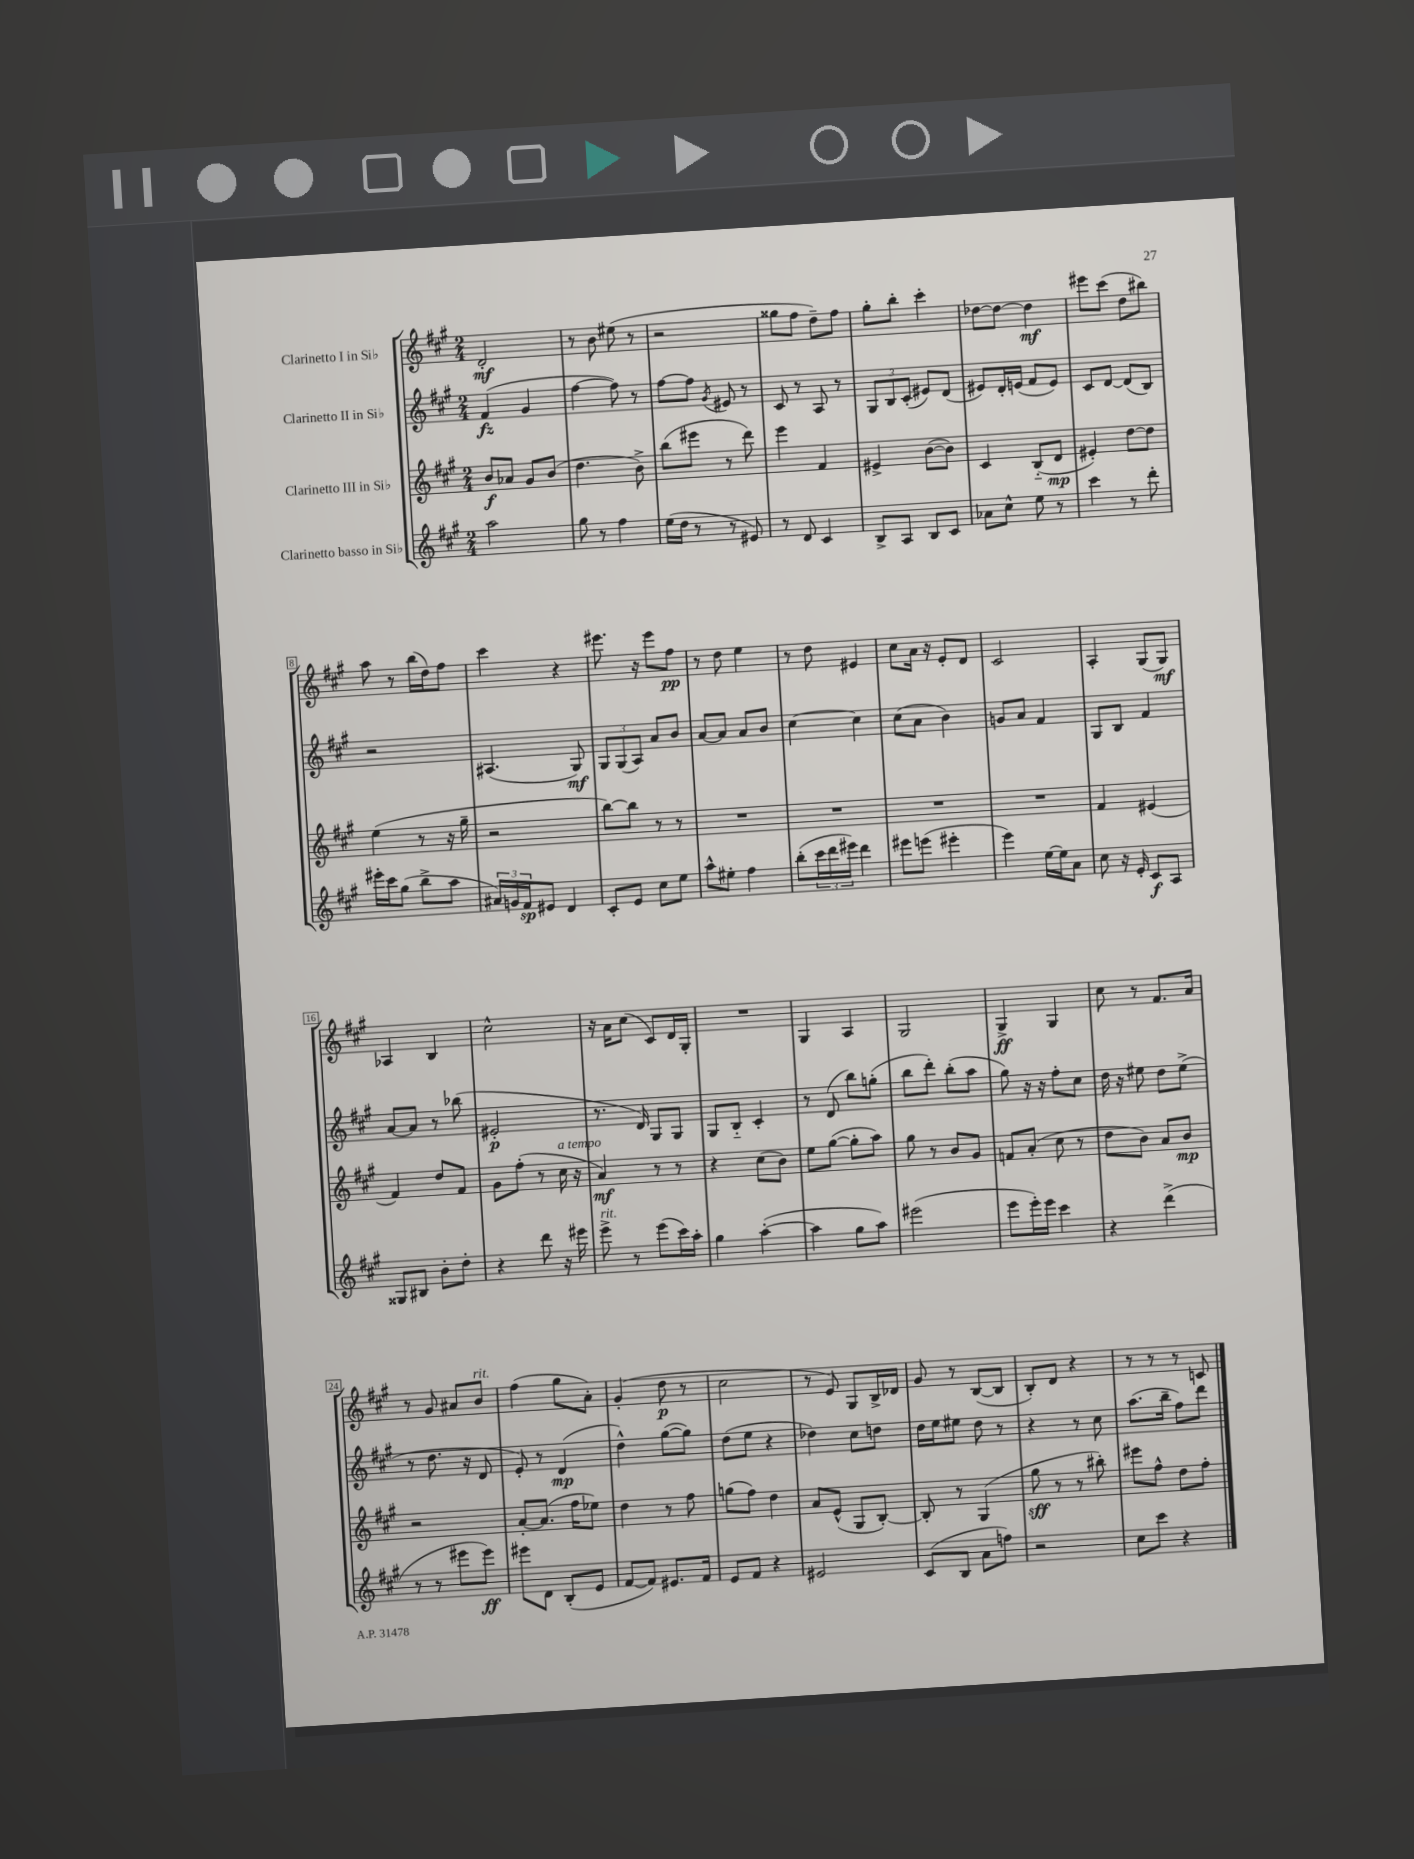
<<
\new StaffGroup <<
\new Staff = "s0" \with { instrumentName = "Clarinetto I in Sib" } {
    \clef treble \key a \major \numericTimeSignature \time 2/4
    d'2-.\mf |
    r8 b'8 eis''8( r8 |
    r2 |
    gisis''8 fis''8 d''8--) fis''8 |
    gis''8-. b''8-. cis'''4-. |
    des''8~ des''8~ des''4\mf |
    eis'''8 cis'''8( d''8 bis''8) |
    a''8 r8 b''16( d''16) fis''8 |
    cis'''4 r4 |
    eis'''8. r16 eis'''8 fis''8\pp |
    r8 d''8 e''4 |
    r8 d''8 eis'4 |
    cis''8 a'16 r16 e'8-. d'8 |
    cis'2 |
    a4-. gis8( gis8\mf) |
    aes4 b4 |
    cis''2-^ |
    r16 a'16 cis''8( cis'8) d'16 gis16-. |
    R2 |
    gis4 a4 |
    gis2 |
    gis4->\ff gis4 |
    cis''8 r8 fis'8. a'16 |
    r8 gis'8 ais'8 b'8^\markup { \italic "rit." } |
    fis''4( gis''8 a'8-.) |
    gis'4-.( d''8\p r8 |
    cis''2 |
    r8 e'8) gis8 b16-> des'16 |
    gis'8 r8 b8~( b8 |
    b8-.) d'8 r4 |
    r8 r8 r8 c'8 \bar "|." |
}
\new Staff = "s1" \with { instrumentName = "Clarinetto II in Sib" } {
    \clef treble \key a \major \numericTimeSignature \time 2/4
    fis'4\fz( gis'4 |
    fis''4~ fis''8) r8 |
    fis''8~ fis''8 \acciaccatura { gis'8 } eis'8 r8 |
    cis'8 r8 a8 r8 |
    \tuplet 3/2 { gis8 b8 cis'8-.( } eis'8) d'8( |
    eis'8) d'16-. e'16( fis'8 e'8) |
    cis'8 d'8~ d'8( b8) |
    r2 |
    ais4.( gis8\mf) |
    \tuplet 3/2 { gis8 gis8( a8) } a'8 b'8 |
    a'8~ a'8 a'8 b'8 |
    cis''4~ cis''4 |
    cis''8( a'8 b'4) |
    g'8 a'8 fis'4 |
    gis8 b8 fis'4 |
    a'8~ a'8 r8 bes''8( |
    eis'2-.\p |
    r8. d'16) gis8 gis8 |
    gis8 b8-_ cis'4-. |
    r8 d'8( b''8) g''8-.( |
    b''8 d'''8-.) b''8-.( a''8 |
    gis''8) r16 r16 fis''8-. cis''8 |
    d''16 r16 eis''8 d''8 eis''8->( |
    r8 d''8. r16 d'8 |
    e'8-.) r8 d'4\mp( |
    d''4-^) gis''8~( gis''8) |
    d''8( e''8 r4 |
    des''4) cis''8 d''8 |
    d''16 e''16 eis''8 d''8 r8 |
    r4 r8 cis''8 |
    a''8.( b''16-- fis''8) d'''8 \bar "|." |
}
\new Staff = "s2" \with { instrumentName = "Clarinetto III in Sib" } {
    \clef treble \key a \major \numericTimeSignature \time 2/4
    b'8\f aes'8 gis'8 b'8( |
    d''4. b'8->) |
    b''8( eis'''8 r8 d'''8) |
    e'''4 fis'4 |
    eis'4-> b'8~( b'8) |
    cis'4 b8-_( d'8\mp |
    eis'4-.) d''8~ d''8 |
    e''4( r8 r16 gis''16-- |
    r2 |
    b''8~) b''8 r8 r8 |
    R2 |
    R2 |
    R2 |
    R2 |
    fis'4 eis'4( |
    fis'4) d''8 fis'8 |
    gis'8 fis''8-.( r8 cis''16^\markup { \italic "a tempo" } r16 |
    a'4\mf) r8 r8 |
    r4 cis''8( b'8) |
    e''8 gis''8~( gis''8-. a''8) |
    gis''8 r8 b'8 gis'8 |
    f'8 a'8-.( cis''8 r8 |
    d''8 b'8) a'8 b'8\mp |
    r2 |
    a'8~-. a'8.( fis''16 ees''8) |
    d''4 r8 fis''8 |
    g''8( fis''8) d''4 |
    a'8 e'8-^( gis8 b8~-.) |
    b8-. r8 gis4( |
    gis''8\sff r8 r8 bis''8-.) |
    eis'''8 fis''8-^ d''8 fis''8-. \bar "|." |
}
\new Staff = "s3" \with { instrumentName = "Clarinetto basso in Sib" } {
    \clef treble \key a \major \numericTimeSignature \time 2/4
    a''2 |
    gis''8 r8 fis''4 |
    e''16( d''16 r8 r8 eis'8) |
    r8 d'8 cis'4 |
    b8-> a8 b8 cis'8 |
    aes'8 cis''8-^ e''8 r8 |
    cis'''4 r8 d'''8-. |
    eis'''16-. cis'''16 gis''8( b''8-> a''8 |
    \tuplet 3/2 { ais'16) g'16 fis'16\sp } eis'8 d'4 |
    cis'8-. e'8 cis''8 e''8 |
    a''8-^ eis''8-. fis''4 |
    b''8-.( \tuplet 3/2 { cis'''16 d'''16 eis'''16) } d'''4 |
    eis'''8 e'''8( eis'''4-. |
    e'''4) e''16~ e''16 a'8 |
    cis''8 r16 e'16-. cis'8\f a8 |
    gisis8 bis8 b'8-. d''8-. |
    r4 d'''8 r16 eis'''16 |
    e'''8->^\markup { \italic "rit." } r8 e'''8( cis'''16) a''16-. |
    gis''4 a''4~-.( |
    a''4 gis''8 a''8) |
    eis'''2( |
    e'''8 e'''16-.) e'''16 cis'''4 |
    r4 d'''4->( |
    r8 r8 eis'''8 eis'''8\ff) |
    eis'''8 d'8 b8-.( e'8 |
    fis'8~ fis'8) eis'8. fis'16 |
    e'8 fis'8 r4 |
    eis'2 |
    cis'8( b8 a'8 f''8) |
    r2 |
    cis''8 cis'''8 r4 \bar "|." |
}
>>
>>
\layout { \context { \Score \override BarNumber.stencil = #(make-stencil-boxer 0.1 0.3 ly:text-interface::print) } }
